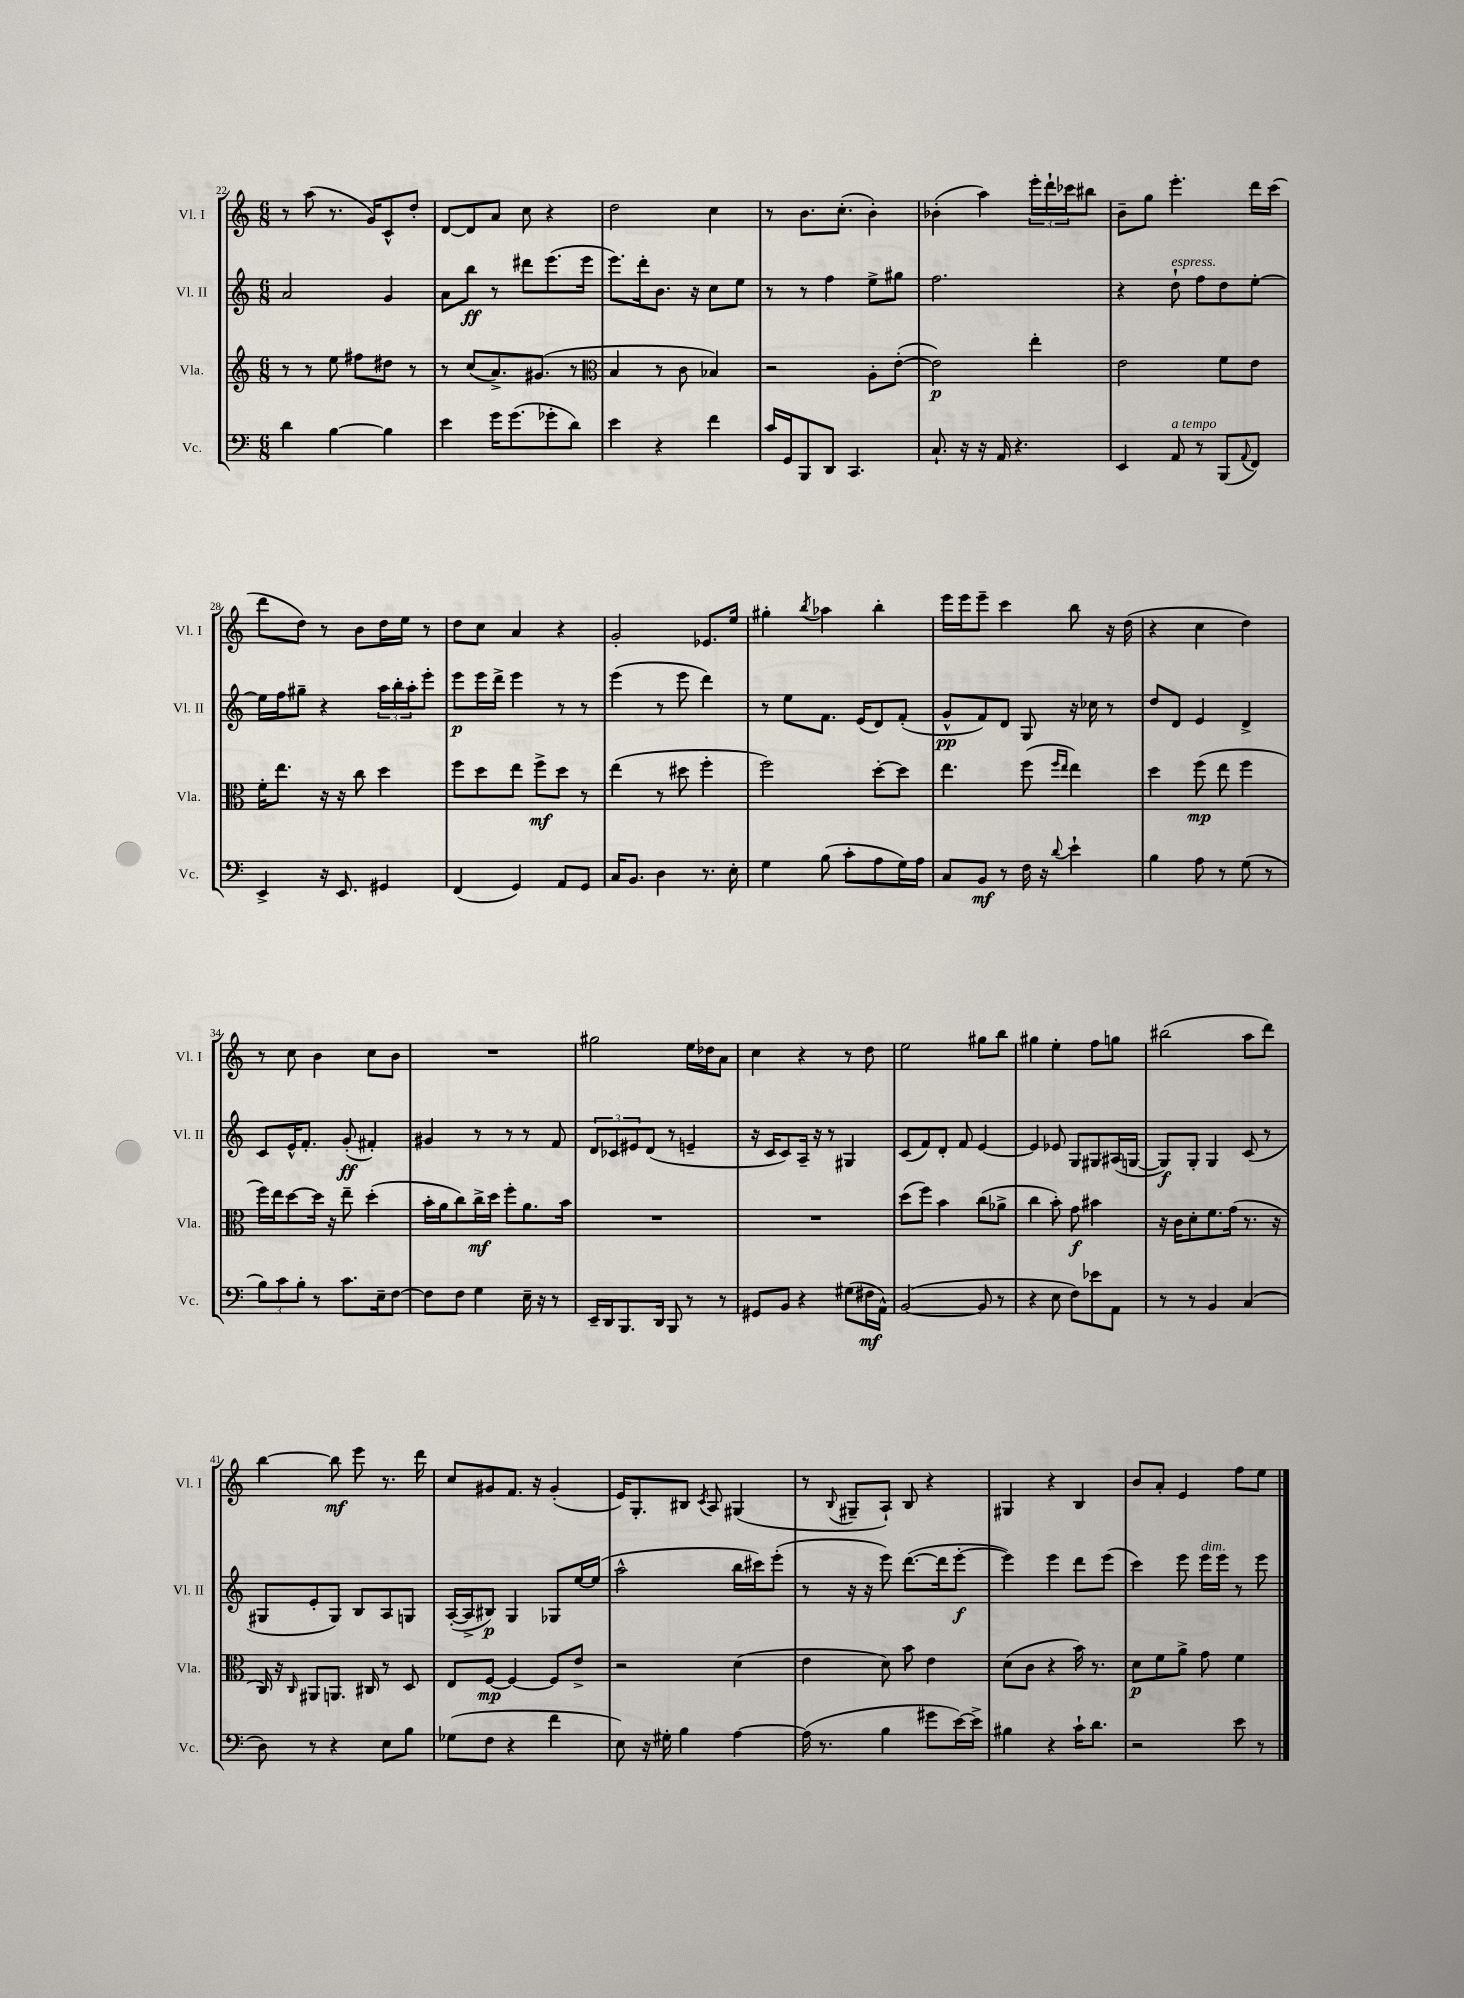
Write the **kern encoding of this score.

**kern	**dynam	**kern	**dynam	**kern	**dynam	**kern	**dynam
*part4	*part4	*part3	*part3	*part2	*part2	*part1	*part1
*staff4	*staff4	*staff3	*staff3	*staff2	*staff2	*staff1	*staff1
*I"Vc.	*	*I"Vla.	*	*I"Vl. II	*	*I"Vl. I	*
*I'Vc.	*	*I'Vla.	*	*I'Vl. II	*	*I'Vl. I	*
*clefF4	*	*clefG2	*	*clefG2	*	*clefG2	*
*k[]	*	*k[]	*	*k[]	*	*k[]	*
*M6/8	*	*M6/8	*	*M6/8	*	*M6/8	*
=22	=22	=22	=22	=22	=22	=22	=22
4d\	.	8r	.	2a/	.	8r	.
.	.	8r	.	.	.	(8aa\	.
[4B\	.	8ee\	.	.	.	8.r	.
.	.	8ff#X\L	.	.	.	.	.
.	.	.	.	.	.	16g/KL)	.
4B\]	.	8dd#X\J	.	4g/	.	8c^^/	.
.	.	8r	.	.	.	8dd'/J	.
=23	=23	=23	=23	=23	=23	=23	=23
4e\	.	8r	.	8a\L	.	[8d/L	.
.	.	(8cc/L	.	8bb\J	ff	8d/]	.
16g\KL	.	8.a^/)	.	8r	.	8a/J	.
(8.g\	.	.	.	.	.	.	.
.	.	.	.	8ddd#X\L	.	8cc\	.
.	.	(8.g#X/J	.	.	.	.	.
8g-X'\	.	.	.	(8.eee\	.	4r	.
8d\J)	.	8r	.	.	.	.	.
.	.	.	.	16eee\Jk	.	.	.
=24	=24	=24	=24	=24	=24	=24	=24
*	*	*clefC3	*	*	*	*	*
4e\	.	4B/	.	8.eee\L)	.	2dd\	.
.	.	.	.	16ddd'\k	.	.	.
4r	.	8r	.	8.b\J	.	.	.
.	.	8c\	.	.	.	.	.
.	.	.	.	16r	.	.	.
4f\	.	4B-X/)	.	8cc\L	.	4cc\	.
.	.	.	.	8ee\J	.	.	.
=25	=25	=25	=25	=25	=25	=25	=25
16c/LL	.	2r	.	8r	.	8r	.
16GG/J	.	.	.	.	.	.	.
8BBB/	.	.	.	8r	.	8.b\L	.
8DD/J	.	.	.	4ff\	.	.	.
.	.	.	.	.	.	(8.cc'\J	.
4.CC/	.	.	.	.	.	.	.
.	.	8A'\L	.	8ee^\L	.	4b'\)	.
.	.	([8e'\J	.	8gg#X\J	.	.	.
=26	=26	=26	=26	=26	=26	=26	=26
8.C`/	.	2e\])	p	2.ff\	.	(4b-X'\	.
16r	.	.	.	.	.	.	.
16r	.	.	.	.	.	4aa\)	.
16AA/	.	.	.	.	.	.	.
4.r	.	.	.	.	.	.	.
.	.	4ee'\	.	.	.	24eee'\LL	.
.	.	.	.	.	.	24ddd`\	.
.	.	.	.	.	.	24ccc-X\J	.
.	.	.	.	.	.	8bb#X\J	.
=27	=27	=27	=27	=27	=27	=27	=27
4EE/	.	2e\	.	4r	.	8b~\L	.
.	.	.	.	.	.	8gg\J	.
!	!	!	!	!LO:TX:a:i:t=espress.	!	!	!
!LO:TX:a:i:t=a tempo	!	!	!	!	!	!	!
8AA/	.	.	.	8dd`\	.	4.eee'\	.
8r	.	.	.	8ff\L	.	.	.
(8BBB/L	.	8f\L	.	8dd\	.	.	.
8qqAA/	.	.	.	.	.	.	.
8FF/J)	.	8e\J	.	[8ee'\J	.	16ddd\LL	.
.	.	.	.	.	.	(16ccc\JJ	.
!!LO:LB:g=z
=28	=28	=28	=28	=28	=28	=28	=28
4EE^/	.	16f'\KL	.	16ee\LL]	.	8ddd\L	.
.	.	8.ee\J	.	16ff\J	.	.	.
.	.	.	.	8gg#X~\J	.	8dd\J)	.
16r	.	16r	.	4r	.	8r	.
8.EE/	.	16r	.	.	.	.	.
.	.	8cc\	.	.	.	8b\L	.
4GG#X/	.	4dd\	.	24aa\LL	.	16dd\L	.
.	.	.	.	24bb'\	.	.	.
.	.	.	.	.	.	16ee\JJ	.
.	.	.	.	24aa'\J	.	.	.
.	.	.	.	8eee'\J	.	8r	.
=29	=29	=29	=29	=29	=29	=29	=29
(4FF/	.	8ff\L	.	8eee\L	p	8dd\L	.
.	.	8dd\	.	16eee\L	.	8cc\J	.
.	.	.	.	16ddd^\JJ	.	.	.
4GG/)	.	8ee\J	.	4eee\	.	4a/	.
.	.	8ff^\L	mf	.	.	.	.
8AA/L	.	8dd\J	.	8r	.	4r	.
8GG/J	.	8r	.	8r	.	.	.
=30	=30	=30	=30	=30	=30	=30	=30
16C/KL	.	(4ee\	.	(4eee\	.	2g'/	.
8.BB/J	.	.	.	.	.	.	.
4D\	.	8r	.	8r	.	.	.
.	.	8dd#X\	.	8eee\	.	.	.
8.r	.	4ff'\	.	4ddd\)	.	8.e-X/L	.
16E'\	.	.	.	.	.	16ee/Jk	.
=31	=31	=31	=31	=31	=31	=31	=31
4G\	.	2ff\)	.	8r	.	4gg#X'\	.
.	.	.	.	8ee\L	.	.	.
.	.	.	.	.	.	8qbb/	.
(8B\	.	.	.	8.f\J	.	4aa-X\	.
8c'\L	.	.	.	.	.	.	.
.	.	.	.	(16e/KL	.	.	.
8A\	.	[8dd'\L	.	8d/)	.	4bb'\	.
16G\L)	.	8dd\J]	.	(8f'/J	.	.	.
16A\JJ	.	.	.	.	.	.	.
=32	=32	=32	=32	=32	=32	=32	=32
8C/L	.	4.ee\	.	8g^^/L	pp	16eee\LL	.
.	.	.	.	.	.	16eee\J	.
8BB/J	mf	.	.	8f/)	.	8eee~\J	.
8r	.	.	.	8d/J	.	4ccc\	.
16F\	.	(8ff\	.	8G/	.	.	.
16r	.	.	.	.	.	.	.
.	.	16qqff/LL	.	.	.	.	.
8qqd/	.	16qqee/JJ	.	.	.	.	.
4e`\	.	4ee\)	.	16r	.	8bb\	.
.	.	.	.	16cc-X\	.	.	.
.	.	.	.	8r	.	16r	.
.	.	.	.	.	.	(16dd\	.
=33	=33	=33	=33	=33	=33	=33	=33
4B\	.	4dd\	.	8dd/L	.	4r	.
.	.	.	.	8d/J	.	.	.
8A\	.	(8ff\	mp	4e/	.	4cc\	.
8r	.	8ee\	.	.	.	.	.
(8G\	.	4ff\	.	4d^/	.	4dd\)	.
8r	.	.	.	.	.	.	.
!!LO:LB:g=z
=34	=34	=34	=34	=34	=34	=34	=34
12B\L)	.	16ff\LL)	.	8c/L	.	8r	.
.	.	16ee\J	.	.	.	.	.
12c\	.	.	.	.	.	.	.
.	.	[8dd\	.	16e^^/K	.	8cc\	.
12B'\J	.	.	.	.	.	.	.
.	.	.	.	8.f'/J	.	.	.
8r	.	16dd\Jk]	.	.	.	4b\	.
.	.	16r	.	.	.	.	.
8.c\L	.	8ee~\	.	(8g'/	ff	.	.
.	.	(4dd'\	.	4f#X'/)	.	8cc\L	.
16E~\k	.	.	.	.	.	.	.
[8F\J	.	.	.	.	.	8b\J	.
=35	=35	=35	=35	=35	=35	=35	=35
8F\L]	.	16b'\LL	.	4g#X/	.	2.r	.
.	.	16a\J	.	.	.	.	.
8F\J	.	8cc\)	.	.	.	.	.
4G\	.	16cc^\L	mf	8r	.	.	.
.	.	16dd\JJ	.	.	.	.	.
.	.	8ff'\L	.	8r	.	.	.
16E~\	.	8.a\	.	8r	.	.	.
16r	.	.	.	.	.	.	.
8r	.	.	.	8f/	.	.	.
.	.	16b\Jk	.	.	.	.	.
=36	=36	=36	=36	=36	=36	=36	=36
16EE~/LL	.	2.r	.	12d/L	.	2gg#X\	.
16DD/J	.	.	.	.	.	.	.
.	.	.	.	12c-X/	.	.	.
8.BBB/	.	.	.	.	.	.	.
.	.	.	.	12e#X/	.	.	.
.	.	.	.	(8d/J	.	.	.
16DD/Jk	.	.	.	.	.	.	.
8BBB/	.	.	.	8r	.	.	.
8r	.	.	.	4en~/	.	16ee\LL	.
.	.	.	.	.	.	16dd-X\J	.
8r	.	.	.	.	.	8a\J	.
=37	=37	=37	=37	=37	=37	=37	=37
8GG#X/L	.	2.r	.	16r	.	4cc\	.
.	.	.	.	16c/KL	.	.	.
8BB/J	.	.	.	8c/)	.	.	.
4r	.	.	.	16A~/Jk	.	4r	.
.	.	.	.	16r	.	.	.
.	.	.	.	8r	.	.	.
(8G#X\L	.	.	.	4G#X/	.	8r	.
16F#X\L	mf	.	.	.	.	8dd\	.
16AA^^\JJ)	.	.	.	.	.	.	.
=38	=38	=38	=38	=38	=38	=38	=38
([2BB/	.	(8dd\L	.	(8c/L	.	2ee\	.
.	.	8ff\J)	.	8f/)	.	.	.
.	.	4b\	.	8d'/J	.	.	.
.	.	.	.	8f/	.	.	.
8BB/]	.	(8cc\L	.	[4e/	.	8gg#X\L	.
8r	.	8a-X^\J	.	.	.	8bb\J	.
=39	=39	=39	=39	=39	=39	=39	=39
4r	.	4cc\	.	4e/]	.	4gg#X\	.
8E\	.	8b'\)	.	8e-X/	.	4ee'\	.
8F\L)	.	8g\	f	8G/L	.	.	.
8e-X\	.	4b#X\	.	8G#X/	.	8ff\L	.
8AA\J	.	.	.	(16A#X/L	.	8ggn\J	.
.	.	.	.	[16Gn/JJ	.	.	.
=40	=40	=40	=40	=40	=40	=40	=40
8r	.	16r	.	8G/L])	f	(2bb#X\	.
.	.	16c\KL	.	.	.	.	.
8r	.	8d'\	.	8G'/J	.	.	.
4BB/	.	8.f\	.	4G/	.	.	.
.	.	(16g\Jk	.	.	.	.	.
(4C/	.	8.r	.	(8c/	.	8aa\L	.
.	.	.	.	8r	.	8ddd\J)	.
.	.	16r	.	.	.	.	.
!!LO:LB:g=z
=41	=41	=41	=41	=41	=41	=41	=41
8D\)	.	16C/)	.	8G#X/L	.	[4bb\	.
.	.	16r	.	.	.	.	.
.	.	16qqC/	.	.	.	.	.
8r	.	8AA#X/L	.	8e'/	.	.	.
4r	.	8.AAn/J	.	8G#/J)	.	8bb\]	mf
.	.	.	.	8B/L	.	8eee\	.
.	.	16C#X/	.	.	.	.	.
8E\L	.	8r	.	8A/	.	8.r	.
8B\J	.	8D/	.	8Gn/J	.	.	.
.	.	.	.	.	.	16ddd\	.
=42	=42	=42	=42	=42	=42	=42	=42
(8G-X\L	.	8E/L	.	([16A'/LL	.	8cc/L	.
.	.	.	.	16A^/J]	.	.	.
8F\J	.	[8F/J	mp	8B#X/J)	p	8g#X/	.
4r	.	4F/_	.	4G/	.	8.f/J	.
.	.	.	.	.	.	16r	.
4f\	.	8F/L]	.	8G-X/L	.	(4g#'/	.
.	.	8e^/J	.	[16ee/L	.	.	.
.	.	.	.	(16ee/JJ]	.	.	.
=43	=43	=43	=43	=43	=43	=43	=43
8E\)	.	2r	.	2aa^^\	.	16e/KL)	.
.	.	.	.	.	.	8.G'/	.
16r	.	.	.	.	.	.	.
16G#X'\	.	.	.	.	.	.	.
4B\	.	.	.	.	.	8B#X/J	.
.	.	.	.	.	.	8qc/	.
.	.	.	.	.	.	8A/	.
[4A\	.	(4d\	.	16bb\LL	.	(4G#X/	.
.	.	.	.	16ccc#X\J)	.	.	.
.	.	.	.	(8eee'\J	.	.	.
=44	=44	=44	=44	=44	=44	=44	=44
(16A\]	.	4e\	.	8r	.	8r	.
8.r	.	.	.	.	.	.	.
.	.	.	.	.	.	8qqB/	.
.	.	.	.	16r	.	8G#X~/L	.
.	.	.	.	16r	.	.	.
4B\	.	8d\)	.	8eee\)	.	8A`/J)	.
.	.	8b\	.	([8.ddd\L	.	8B/	.
8g#X\L	.	4e\	.	.	.	4r	.
.	.	.	.	16ddd\k]	.	.	.
[16e\L)	.	.	.	[8eee'\J	f	.	.
16e^\JJ]	.	.	.	.	.	.	.
=45	=45	=45	=45	=45	=45	=45	=45
4B#X\	.	(8d\L	.	4eee\])	.	4G#X/	.
.	.	8c\J	.	.	.	.	.
4r	.	4r	.	4eee\	.	4r	.
16c`\KL	.	16b\)	.	8ddd\L	.	4B/	.
8.d\J	.	8.r	.	.	.	.	.
.	.	.	.	(8eee\J	.	.	.
=46	=46	=46	=46	=46	=46	=46	=46
2r	.	8d\L	p	4ccc\)	.	8b/L	.
.	.	8f\	.	.	.	8a'/J	.
.	.	8a^\J	.	8eee\	.	4e/	.
!	!	!	!	!LO:TX:a:i:t=dim.	!	!	!
.	.	8g\	.	16eee\LL	.	.	.
.	.	.	.	16eee\JJ	.	.	.
8e\	.	4f\	.	8r	.	8ff\L	.
8r	.	.	.	8eee\	.	8ee\J	.
==	==	==	==	==	==	==	==
*-	*-	*-	*-	*-	*-	*-	*-
